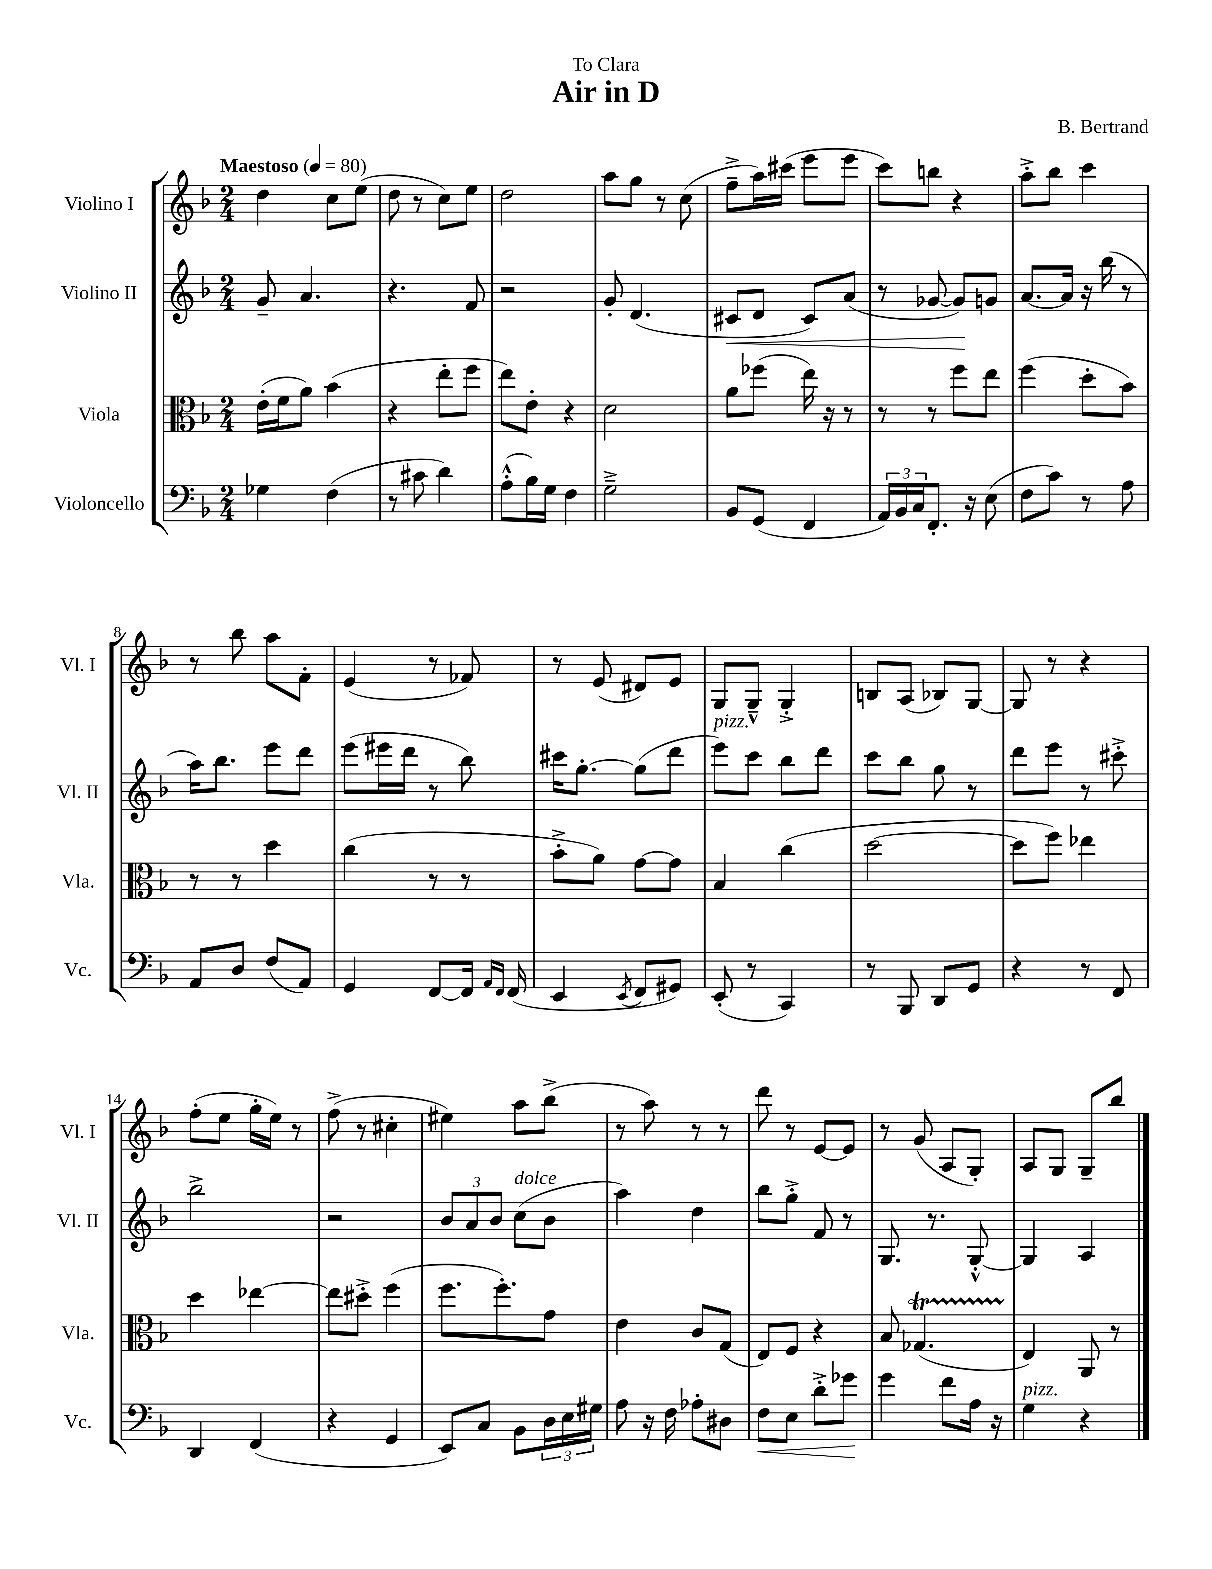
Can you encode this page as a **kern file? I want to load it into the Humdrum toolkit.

**kern	**kern	**kern	**kern
*staff4	*staff3	*staff2	*staff1
*clefF4	*clefC3	*clefG2	*clefG2
*k[b-]	*k[b-]	*k[b-]	*k[b-]
*M2/4	*M2/4	*M2/4	*M2/4
*MM80	*MM80	*MM80	*MM80
4G-	(16e'	8g~	4dd
.	16f	.	.
.	8a)	4.a	.
(4F	(4b-	.	8cc
.	.	.	(8ee
=	=	=	=
8r	4r	4.r	8dd
8c#	.	.	8r
4d)	8ee'	.	8cc)
.	8ff	8f	8ee
=	=	=	=
(8A'^^	8ee)	2r	2dd
16B-)	8e'	.	.
16G	.	.	.
4F	4r	.	.
=	=	=	=
2G~^	2d	8g'	8aa
.	.	(4.d	8gg
.	.	.	8r
.	.	.	(8cc
=	=	=	=
8BB-	8a	8c#	8ff~^
(8GG	(8ff-	8d	16aa)
.	.	.	(16ccc#
4FF	16ee)	8c#)	8eee
.	16r	.	.
.	8r	(8a	8eee
=	=	=	=
24AA)	8r	8r	8ccc)
24BB-	.	.	.
24C	.	.	.
8.FF'	8r	[8g-	8bb
.	8ff	8g-])	4r
16r	.	.	.
(8E	8ee	8g	.
=	=	=	=
8F	(4ff	[8.a	8aa'^
8c)	.	.	8bb-
.	.	16a]	.
8r	8dd'	16r	4ccc
.	.	(16bb-	.
8A	8b-)	8r	.
=	=	=	=
8AA	8r	16aa)	8r
.	.	8.bb-	.
8D	8r	.	8bb-
(8F	4dd	8eee	8aa
8AA)	.	8ddd	8f'
=	=	=	=
4GG	(4cc	(8eee	(4e
.	.	16eee#	.
.	.	16ddd	.
[8FF	8r	8r	8r
16FF]	8r	8bb-)	8f-)
16qqAA	.	.	.
16qqFF	.	.	.
(16FF	.	.	.
=	=	=	=
4EE	8b-'^	16ccc#	8r
.	.	[8.gg'	.
.	8a)	.	(8e
8qEE	.	.	.
8FF	[8g	(8gg]	8d#)
8GG#)	8g]	8ddd	8e
=	=	=	=
(8EE'	4B-	8eee)	8G
8r	.	8ccc	8G~^^
4CC)	(4cc	8bb-	4G'^
.	.	8ddd	.
=	=	=	=
8r	[2dd	8ccc	8B
8BBB-	.	8bb-	(8A
8DD	.	8gg	8B-)
8GG	.	8r	[8G
=	=	=	=
4r	8dd]	8ddd	8G]
.	8ff)	8eee	8r
8r	4ee-	8r	4r
8FF	.	8ccc#'^	.
=	=	=	=
4DD	4dd	2bb-^	(8ff'
.	.	.	8ee
(4FF	[4ee-	.	16gg'
.	.	.	16ee)
.	.	.	8r
=	=	=	=
4r	8ee-]	2r	(8ff^
.	8dd#'^	.	8r
4GG	(4ff	.	4cc#'
=	=	=	=
8EE)	8.ff	12b-	4ee#)
.	.	12a	.
8C	.	.	.
.	.	12b-	.
.	8.ff')	.	.
8BB-	.	(8cc	8aa
24D	8g	8b-	(8bb-^
24E	.	.	.
24G#	.	.	.
=	=	=	=
8A	4e	4aa)	8r
16r	.	.	8aa)
16F	.	.	.
8A-'	8c	4dd	8r
8D#	(8G	.	8r
=	=	=	=
8F	8E)	8bb-	8ddd
8E	8F	8gg'^	8r
8d'^	4r	8f	[8e
8g-	.	8r	8e]
=	=	=	=
4g	8B-	8.G	8r
.	(4.G-	.	(8g
.	.	8.r	.
8f	.	.	8A
16A	.	[8G'^^	8G')
16r	.	.	.
=	=	=	=
4G	4E)	4G]	8A
.	.	.	8G
4r	8AA	4A	8G~
.	8r	.	8bb-
==	==	==	==
*-	*-	*-	*-
